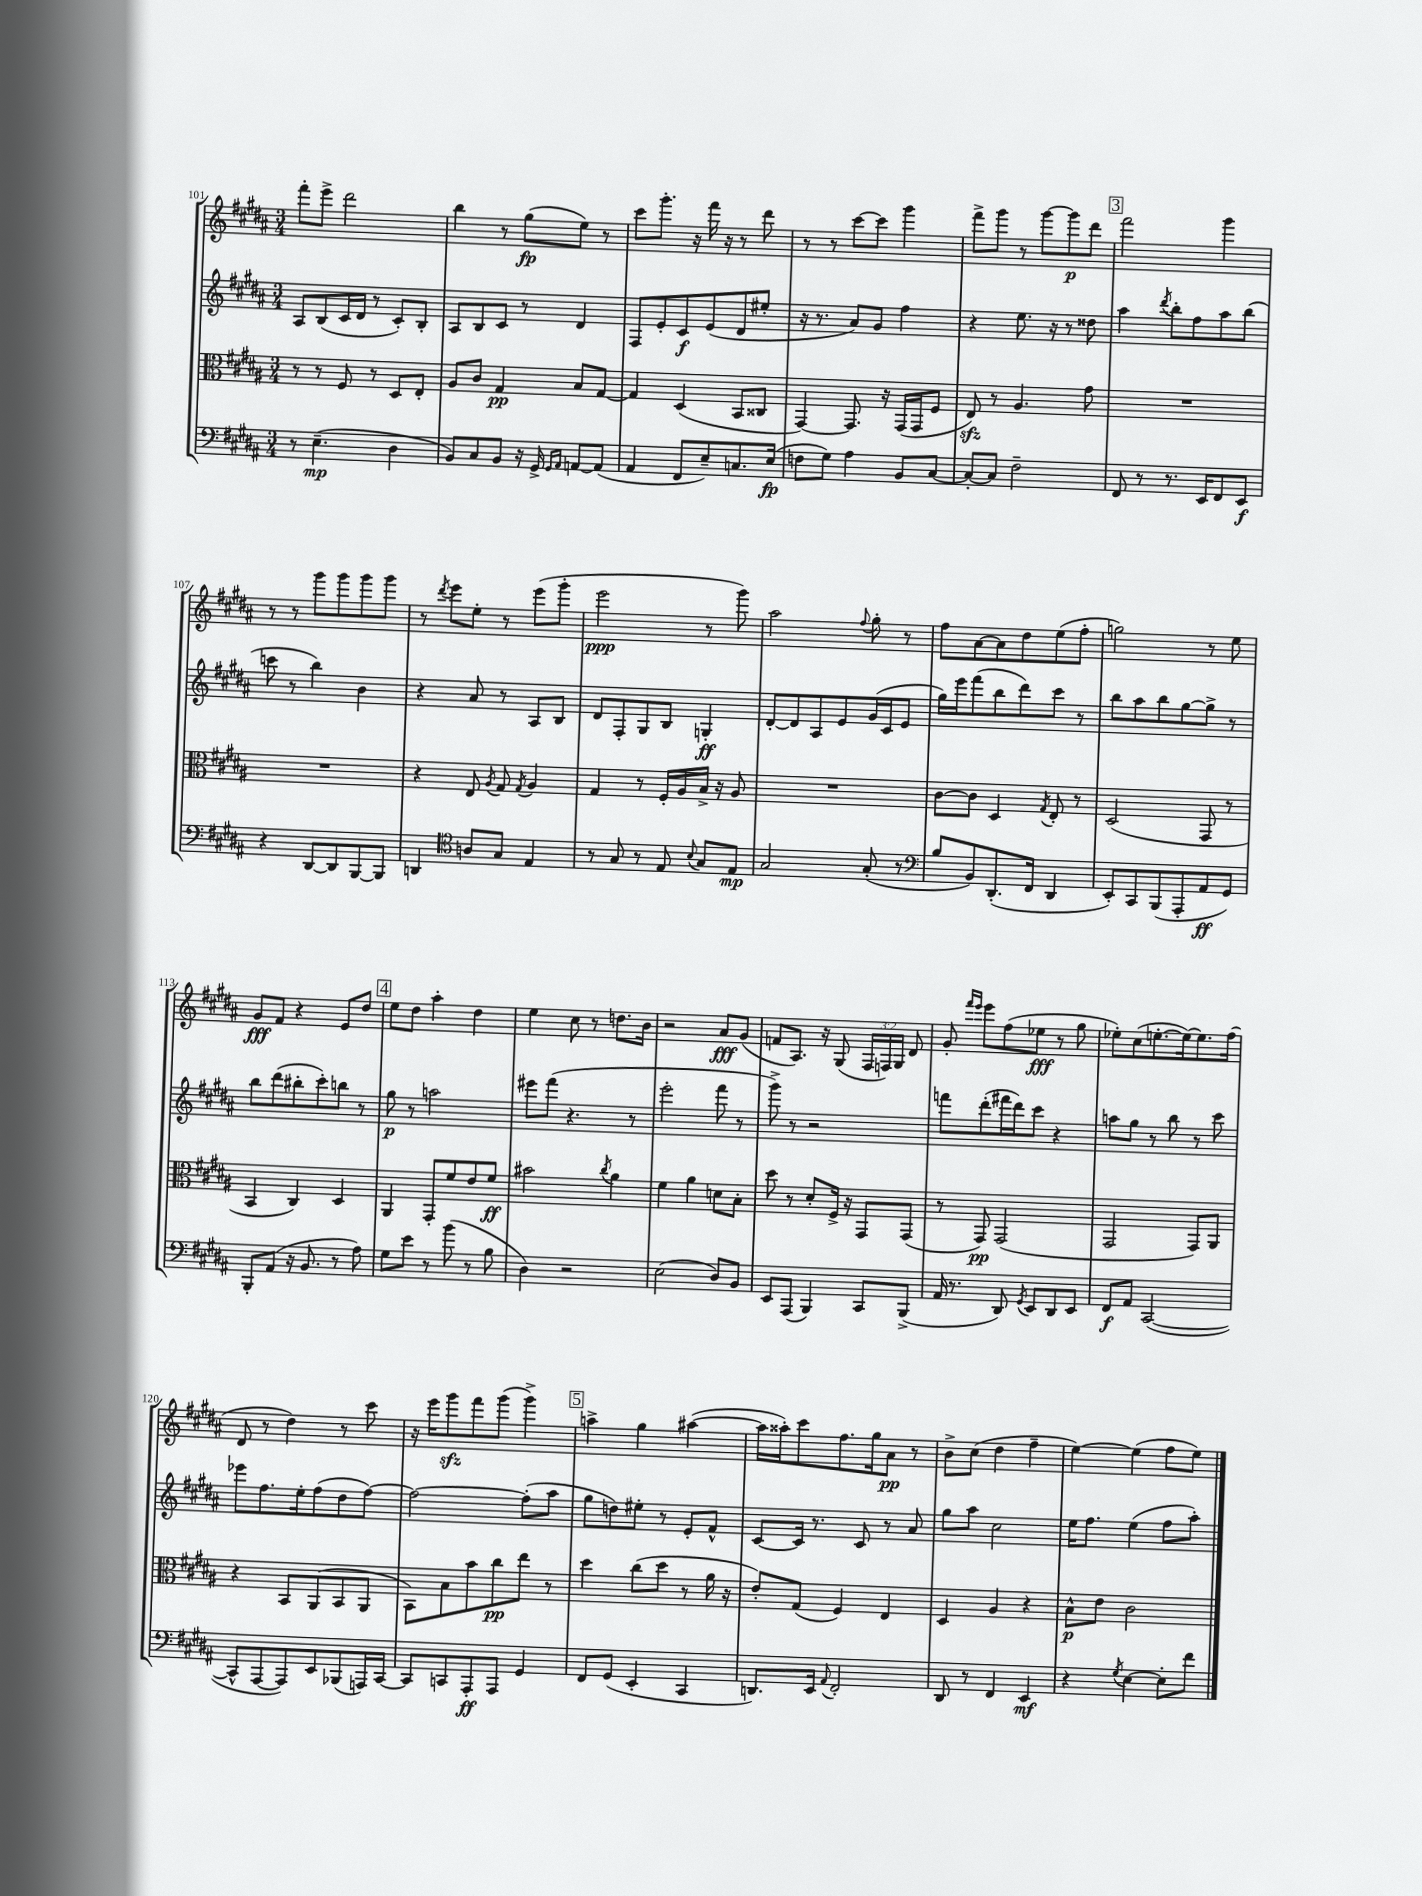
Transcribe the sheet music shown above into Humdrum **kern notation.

**kern	**dynam	**kern	**dynam	**kern	**dynam	**kern	**dynam
*part4	*part4	*part3	*part3	*part2	*part2	*part1	*part1
*staff4	*staff4	*staff3	*staff3	*staff2	*staff2	*staff1	*staff1
*clefF4	*	*clefC3	*	*clefG2	*	*clefG2	*
*k[f#c#g#d#a#]	*	*k[f#c#g#d#a#]	*	*k[f#c#g#d#a#]	*	*k[f#c#g#d#a#]	*
*M3/4	*	*M3/4	*	*M3/4	*	*M3/4	*
=101	=101	=101	=101	=101	=101	=101	=101
8r	.	8r	.	8A#/L	.	8fff#'\L	.
(4.E~\	mp	8r	.	(8B/	.	8eee^\J	.
.	.	8F#/	.	16c#/L	.	2ddd#\	.
.	.	.	.	16d#/JJ	.	.	.
.	.	8r	.	8r	.	.	.
4D#\	.	8D#/L	.	8c#'/L)	.	.	.
.	.	8E'/J	.	8B'/J	.	.	.
=102	=102	=102	=102	=102	=102	=102	=102
8BB/L)	.	8A#/L	.	8A#/L	.	4bb\	.
8C#/	.	8c#/J	.	8B/	.	.	.
8BB/J	.	4G#/	pp	8c#/J	.	8r	.
16r	.	.	.	8r	.	(8gg#\L	fp
16GG#^/	.	.	.	.	.	.	.
16qqGG#/LL	.	.	.	.	.	.	.
16qqAA#/JJ	.	.	.	.	.	.	.
[8AAn/L	.	8B/L	.	4d#/	.	8ee\J)	.
(8AA/J]	.	[8G#/J	.	.	.	8r	.
=103	=103	=103	=103	=103	=103	=103	=103
4AA#/	.	4G#/]	.	8F#/L	.	8ccc#\L	.
.	.	.	.	8e'/	.	8.ggg#'\J	.
8FF#/L	.	(4D#/	.	8c#/	f	.	.
.	.	.	.	.	.	16r	.
8E~/)	.	.	.	(8e/	.	16fff#\	.
.	.	.	.	.	.	16r	.
8.Cn/	.	8BB/L	.	8d#/	.	8r	.
.	.	8C##X/J	.	8ee#X'/J	.	8ddd#\	.
(16E/Jk	fp	.	.	.	.	.	.
=104	=104	=104	=104	=104	=104	=104	=104
8Fn\L	.	[4GG#/)	.	16r	.	8r	.
.	.	.	.	8.r	.	.	.
8G#\J)	.	.	.	.	.	8r	.
4A#\	.	8.GG#/]	.	8a#/L)	.	[8ccc#\L	.
.	.	.	.	8g#/J	.	8ccc#\J]	.
.	.	16r	.	.	.	.	.
8BB/L	.	(16GG#/LL	.	4ff#\	.	4ggg#\	.
.	.	16GG#/J	.	.	.	.	.
[8C#/J	.	8F#/J	.	.	.	.	.
=105	=105	=105	=105	=105	=105	=105	=105
8C#'/L_	.	8Ezz/)	.	4r	.	8fff#^\L	.
8C#/J]	.	8r	.	.	.	8ggg#\J	.
2F#~\	.	4.A#/	.	8.ee\	.	8r	.
.	.	.	.	.	.	[8ggg#\L	.
.	.	.	.	16r	.	.	.
.	.	.	.	8r	.	8ggg#\]	p
.	.	8g#\	.	8dd##X\	.	8ddd#\J	.
!!LO:REH:place=s1:t=3
=106	=106	=106	=106	=106	=106	=106	=106
8FF#/	.	2.r	.	4aa#\	.	2fff#\	.
8r	.	.	.	.	.	.	.
.	.	.	.	8qddd#/	.	.	.
8.r	.	.	.	8bb'\L	.	.	.
.	.	.	.	8ff#\	.	.	.
16EE/KL	.	.	.	.	.	.	.
8FF#/	.	.	.	8aa#\	.	4ggg#\	.
8EE/J	f	.	.	(8bb\J	.	.	.
!!LO:LB:g=z
=107	=107	=107	=107	=107	=107	=107	=107
4r	.	2.r	.	8cccn\	.	8r	.
.	.	.	.	8r	.	8r	.
[8DD#/L	.	.	.	4bb\)	.	8ggg#\L	.
8DD#/]	.	.	.	.	.	8ggg#\	.
[8BBB/	.	.	.	4b\	.	8ggg#\	.
8BBB/J]	.	.	.	.	.	8ggg#\J	.
=108	=108	=108	=108	=108	=108	=108	=108
4DDn/	.	4r	.	4r	.	8r	.
.	.	.	.	.	.	8qddd#/	.
.	.	.	.	.	.	8eee\L	.
*clefC4	*	*	*	*	*	*	*
8An/L	.	8E/	.	8a#/	.	8ee'\J	.
.	.	8qA#/	.	.	.	.	.
8G#/J	.	8G#/	.	8r	.	8r	.
.	.	8qG#/	.	.	.	.	.
4E/	.	4A#/	.	8A#/L	.	(8eee\L	.
.	.	.	.	8B/J	.	8ggg#'\J	.
=109	=109	=109	=109	=109	=109	=109	=109
8r	.	4G#/	.	8d#/L	.	2eee\	ppp
8G#/	.	.	.	8F#'/	.	.	.
8r	.	8r	.	8G#/	.	.	.
8E/	.	16F#'/LL	.	8B/J	.	.	.
.	.	16A#/	.	.	.	.	.
8qqB/	.	.	.	.	.	.	.
8G#/L	.	16B^/JJ	.	4Gn'/	ff	8r	.
.	.	16r	.	.	.	.	.
8E/J	mp	8A#/	.	.	.	8ggg#\)	.
=110	=110	=110	=110	=110	=110	=110	=110
2G#/	.	2.r	.	[8d#'/L	.	2aa#\	.
.	.	.	.	8d#/]	.	.	.
.	.	.	.	8A#/	.	.	.
.	.	.	.	8e/	.	.	.
.	.	.	.	.	.	8qqff#/	.
(8G#'/	.	.	.	(16g#/L	.	8gg#'\	.
.	.	.	.	16c#/J	.	.	.
8r	.	.	.	8e/J	.	8r	.
=111	=111	=111	=111	=111	=111	=111	=111
*clefF4	*	*	*	*	*	*	*
8B/L	.	[8c#\L	.	16gg#\LL)	.	8ff#\L	.
.	.	.	.	16eee\J	.	.	.
8BB/)	.	8c#\J]	.	(8fff#\	.	[8a#\	.
(8.DD#'/	.	4D#/	.	8bb\	.	8a#\]	.
.	.	.	.	8ddd#\)	.	8dd#\	.
16FF#/Jk	.	.	.	.	.	.	.
.	.	8qG#/	.	.	.	.	.
4DD#/	.	8E'/	.	8ccc#\J	.	(8ee\	.
.	.	8r	.	8r	.	8ff#'\J	.
=112	=112	=112	=112	=112	=112	=112	=112
8EE'/L)	.	(2D#/	.	8bb\L	.	2ggn\)	.
8CC#/	.	.	.	8aa#\	.	.	.
(8BBB/	.	.	.	8bb\	.	.	.
8AAA#'/	.	.	.	[8gg#\	.	.	.
8AA#/	ff	8GG#/	.	8gg#^\J]	.	8r	.
8GG#/J)	.	8r	.	8r	.	8ee\	.
!!LO:LB:g=z
=113	=113	=113	=113	=113	=113	=113	=113
8BBB'/L	.	4BB/	.	8bb\L	.	8g#/L	fff
(8AA#/J	.	.	.	(8ddd#\	.	8f#/J	.
16r	.	4C#/)	.	8bb#X'\	.	4r	.
8.BB/	.	.	.	.	.	.	.
.	.	.	.	8ccc#'\)	.	.	.
8r	.	4D#/	.	8bbn\J	.	8e/L	.
8A#\)	.	.	.	8r	.	8dd#/J	.
!!LO:REH:place=s1:t=4
=114	=114	=114	=114	=114	=114	=114	=114
8G#\L	.	4AA#/	.	8gg#\	p	8ee\L	.
8e\J	.	.	.	8r	.	8dd#\J	.
8r	.	8GG#'/L	.	2aan\	.	4aa#'\	.
(8b\	.	8f#/	.	.	.	.	.
8r	.	8e/	.	.	.	4dd#\	.
8B\	.	8f#/J	ff	.	.	.	.
=115	=115	=115	=115	=115	=115	=115	=115
4D#\)	.	2b#X\	.	8eee#X\L	.	4ee\	.
.	.	.	.	(8fff#\J	.	.	.
2r	.	.	.	4.r	.	8cc#\	.
.	.	.	.	.	.	8r	.
.	.	8qcc#/	.	.	.	.	.
.	.	4a#\	.	.	.	8.ddn\L	.
.	.	.	.	8r	.	.	.
.	.	.	.	.	.	16b\Jk	.
=116	=116	=116	=116	=116	=116	=116	=116
(2E\	.	4f#\	.	2eee'\	.	2r	.
.	.	4a#\	.	.	.	.	.
8D#/L)	.	8dn\L	.	8fff#\	.	8a#/L	fff
8BB/J	.	8B'\J	.	8r	.	(8g#/J	.
=117	=117	=117	=117	=117	=117	=117	=117
8EE/L	.	8dd#\	.	8ggg#^\)	.	8fn/L	.
(8AAA#/J	.	8r	.	8r	.	8.A#/J)	.
4BBB/)	.	8d#'/L	.	2r	.	.	.
.	.	.	.	.	.	16r	.
.	.	16F#^/Jk	.	.	.	(8G#/	.
.	.	16r	.	.	.	.	.
8CC#/L	.	8GG#/L	.	.	.	24F#/LL	.
.	.	.	.	.	.	24Fn/)	.
.	.	.	.	.	.	24G#/JJ	.
(8BBB^/J	.	(8GG#/J	.	.	.	8d#/	.
=118	=118	=118	=118	=118	=118	=118	=118
16AA#/	.	8r	.	8fffn\L	.	8g#'/	.
8.r	.	.	.	.	.	.	.
.	.	.	.	.	.	16qqfff#/LL	.
.	.	.	.	.	.	16qqeee/JJ	.
.	.	8GG#/)	pp	(8ddd#'\	.	8eee\L	.
8DD#/)	.	(2GG#/	.	16fff#X\L	.	(8ff#\	.
.	.	.	.	16ddd#\J)	.	.	.
8qGG#/	.	.	.	.	.	.	.
8EE/L	.	.	.	8ccc#\J	.	8ee-X\J	fff
8DD#/	.	.	.	4r	.	8r	.
8EE/J	.	.	.	.	.	8gg#\	.
=119	=119	=119	=119	=119	=119	=119	=119
8FF#/L	f	2GG#/	.	8aan\L	.	8ee-X'\L)	.
8AA#/J	.	.	.	8gg#\J	.	(8cc#\	.
([2CC#/	.	.	.	8r	.	[8.een'\	.
.	.	.	.	8bb\	.	.	.
.	.	.	.	.	.	16ee\k_)	.
.	.	8GG#/L)	.	8r	.	8.ee\]	.
.	.	8AA#/J	.	8ccc#\	.	.	.
.	.	.	.	.	.	(16ff#\Jk	.
!!LO:LB:g=z
=120	=120	=120	=120	=120	=120	=120	=120
8CC#^^/L]	.	4r	.	8eee-X\L	.	8d#/	.
[8AAA#/	.	.	.	8.ff#\	.	8r	.
8AAA#/])	.	8BB/L	.	.	.	4dd#\)	.
.	.	.	.	16ee'\k	.	.	.
8EE/	.	(8AA#/	.	(8ff#\	.	.	.
(8BBB-X/	.	8BB/	.	8dd#\	.	8r	.
16AAAn/L)	.	8AA#/J	.	[8ff#\J)	.	8ccc#\	.
[16CC#/JJ	.	.	.	.	.	.	.
=121	=121	=121	=121	=121	=121	=121	=121
8CC#/L]	.	8BB\L)	.	2ff#\_	.	16r	.
.	.	.	.	.	.	16eee\KL	.
8CCn/	.	8B\	.	.	.	8ggg#zz\	.
8AAA#'/	ff	8b\	.	.	.	8fff#\	.
8AAA#/J	.	8cc#\	pp	.	.	(8ggg#\J	.
4GG#/	.	8ee\J	.	(8ff#'\L]	.	4ggg#^\)	.
.	.	8r	.	8aa#\J	.	.	.
!!LO:REH:place=s1:t=5
=122	=122	=122	=122	=122	=122	=122	=122
8FF#/L	.	4dd#\	.	8gg#\L	.	4aan^\	.
(8GG#/J	.	.	.	8ddn\)	.	.	.
4EE'/	.	(8cc#\L	.	8ee#X'\J	.	4gg#\	.
.	.	8dd#\J	.	8r	.	.	.
4CC#/	.	8r	.	8e'/L	.	([4aa#X\	.
.	.	16a#\	.	8f#^^/J	.	.	.
.	.	16r	.	.	.	.	.
=123	=123	=123	=123	=123	=123	=123	=123
8.DDn/L)	.	8e'/L)	.	[8c#/L	.	16aa#\LL]	.
.	.	.	.	.	.	16aa##X'\J)	.
.	.	(8G#/J	.	16c#/Jk]	.	8ccc#\	.
16EE/Jk	.	.	.	8.r	.	.	.
8qqAA#/	.	.	.	.	.	.	.
2FF#'/	.	4F#/)	.	.	.	8.ff#\	.
.	.	.	.	8c#/	.	.	.
.	.	.	.	.	.	16gg#\k	.
.	.	4E/	.	8r	.	8a#\J	pp
.	.	.	.	8a#/	.	8r	.
=124	=124	=124	=124	=124	=124	=124	=124
8DD#/	.	4D#/	.	8gg#\L	.	8b^\L	.
8r	.	.	.	8aa#\J	.	(8cc#\J	.
4FF#/	.	4A#/	.	2cc#\	.	4dd#\	.
4EE/	mf	4r	.	.	.	4ff#~\	.
=125	=125	=125	=125	=125	=125	=125	=125
4r	.	8B^^\L	p	16ee\KL	.	[4ee\)	.
.	.	.	.	8.ff#\J	.	.	.
.	.	8e\J	.	.	.	.	.
8qG#/	.	.	.	.	.	.	.
[4E\	.	2c#\	.	(4ee\	.	(4ee\]	.
8E'\L]	.	.	.	8ff#\L	.	8ff#\L	.
8f#\J	.	.	.	8aa#'\J)	.	8ee\J)	.
==	==	==	==	==	==	==	==
*-	*-	*-	*-	*-	*-	*-	*-
